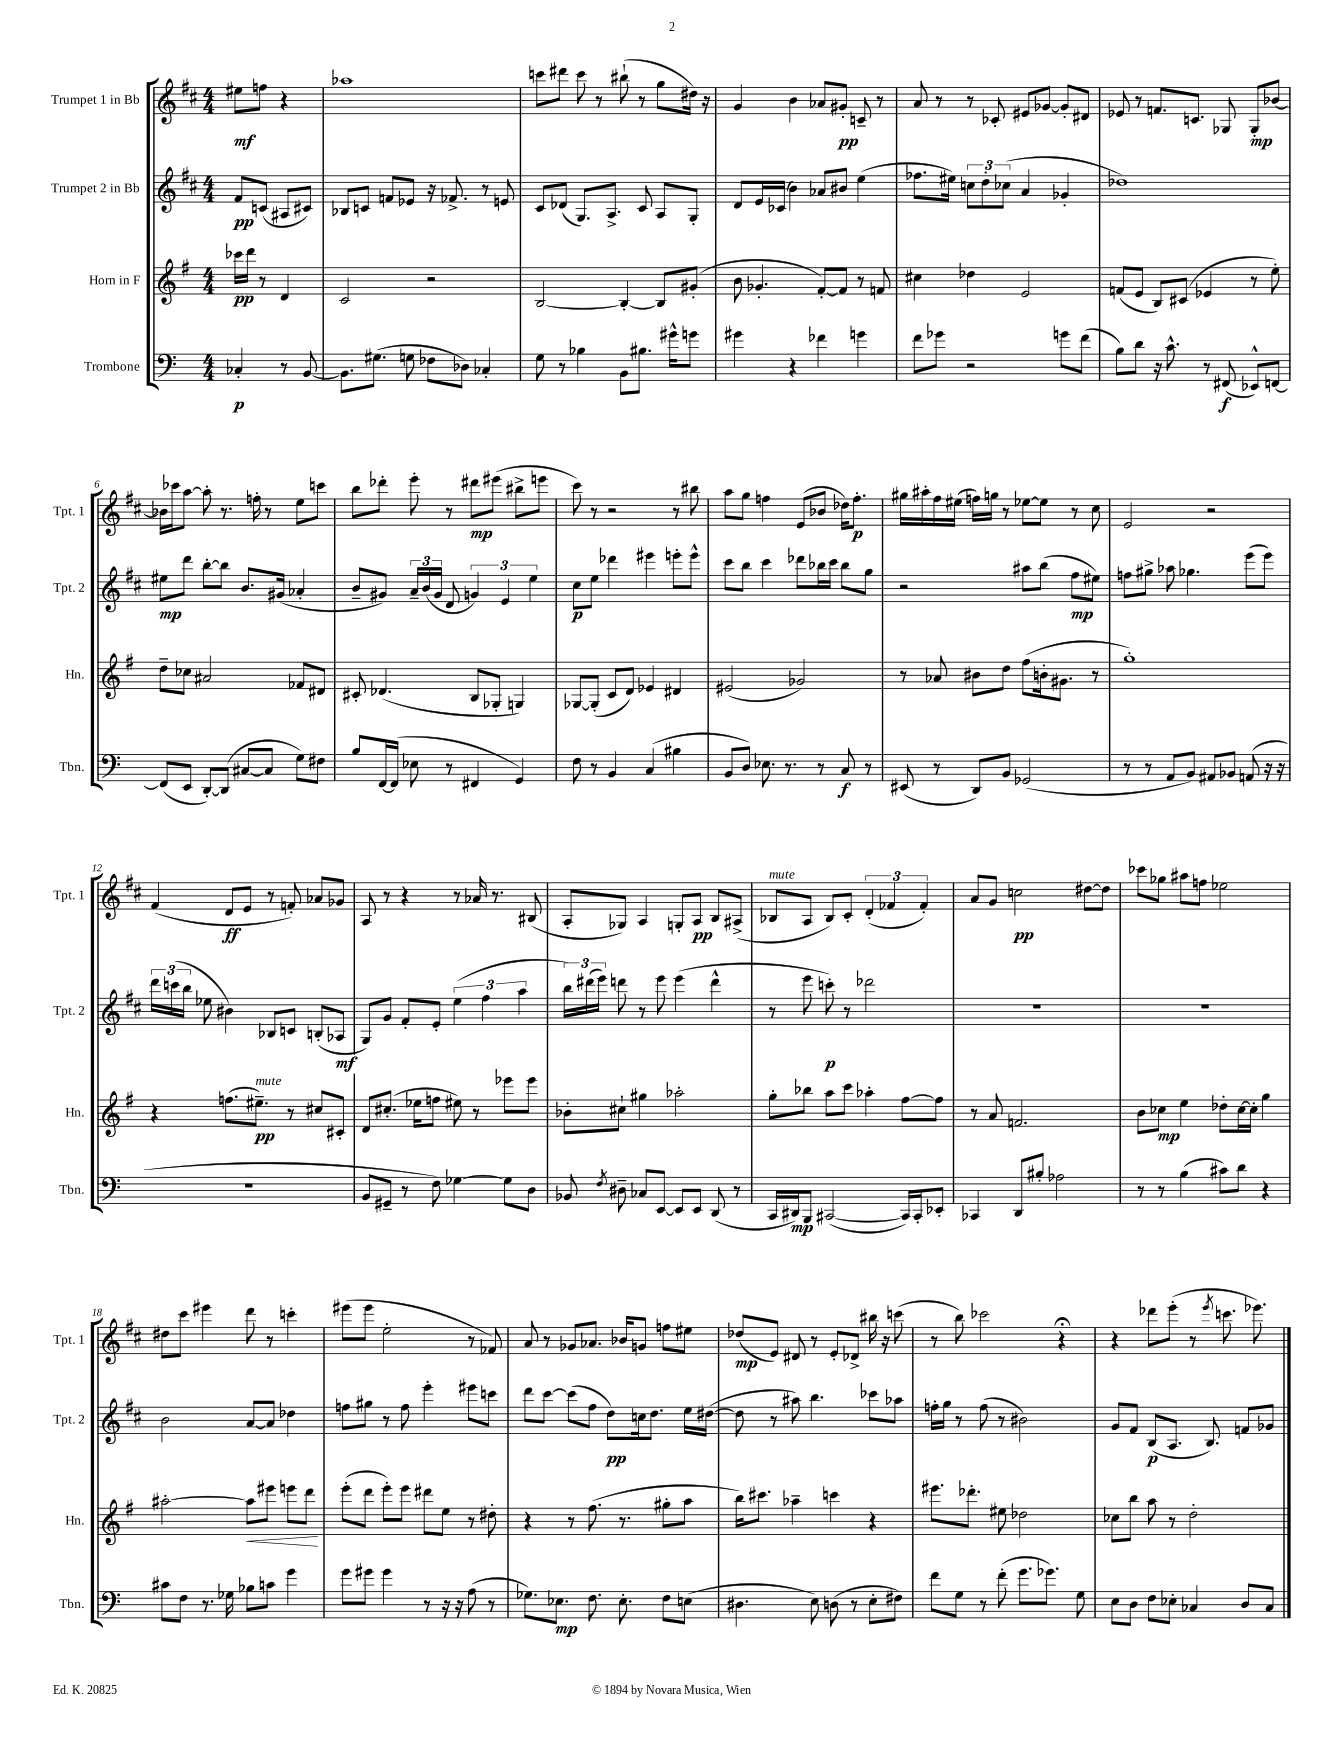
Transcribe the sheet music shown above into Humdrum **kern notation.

**kern	**kern	**kern	**kern
*staff4	*staff3	*staff2	*staff1
*clefF4	*clefG2	*clefG2	*clefG2
*k[]	*k[f#]	*k[f#c#]	*k[f#c#]
*M4/4	*M4/4	*M4/4	*M4/4
4C-'/	16ccc-\LL	8f#/L	8ee#\L
.	16ddd\JJ	.	.
.	8r	(8c/J	8ff\J
8r	4d/	8A#/L	4r
[8BB/	.	8c#/J)	.
=	=	=	=
8.BB\]L	2c/	8B-/L	1aa-
.	.	8c/J	.
(8.G#\J	.	.	.
.	.	8f/L	.
8G\	.	8e-/J	.
8F-\L	2r	16r	.
.	.	8.f-^/	.
8D-\J)	.	.	.
4C-'/	.	8r	.
.	.	8e/	.
=	=	=	=
8G\	[2B/	8c#/L	8ccc\L
8r	.	(8d-/J	8ddd#\J
4B-\	.	8.G/L)	8ccc\
.	.	.	8r
.	.	8.A^/J	.
8BB\L	4B'/_	.	(8bb#`\
8.B#\J	.	8c#/	8r
.	8B/]L	8A/L	8gg\L
16g#^^\LK	.	.	.
8g\J	(8g#'/J	8G'/J	16dd#\Jk)
.	.	.	16r
=	=	=	=
4g#\	8b\	8d/L	4g/
.	4.g-'/	16e/L	.
.	.	(16c-/JJ	.
4r	.	4b\)	4b\
4f-\	[8f#'/L)	8a-/L	8a-/L
.	8f#/]J	8b#/J	8g#'/J
4g\	8r	(4ee\	8c~/
.	8f/	.	8r
=	=	=	=
8f\L	4cc#\	8.ff-\L	8a/
8g-\J	.	.	8r
.	.	16ee#\Jk)	.
2r	4dd-\	12cc\L	8r
.	.	12dd'\	.
.	.	.	8c-'/
.	.	(12cc-\J	.
.	2e/	4a/	8e#/L
.	.	.	[8g-/J
8g\L	.	4g-'/	8g-'/]L
(8f\J	.	.	8d#/J
=	=	=	=
8B\L)	(8f/L	1dd-)	8e-/
8d\J	8e/J	.	8r
16r	8B/L)	.	8.f/L
8.c^^\	.	.	.
.	(8c#/J	.	.
.	.	.	8.c/J
8r	4e-/	.	.
(8FF#/	.	.	8G-/
8EE-^^/L)	8r	.	8G-'/L
[8FF/J	8ee'\)	.	[8b-/J
=	=	=	=
(8FF/]L	8dd~\L	8ee#\L	16b-\]LL
.	.	.	16ccc-\J
8EE/J	8cc-\J	8ddd\J	[8aa\J
[8DD'/L)	2a#/	[8bb'\L	8aa'\]
(8DD/]J	.	8bb\]J	8.r
[8C#/L	.	8.b/L	.
.	.	.	16ff'\
8C#/]J	.	.	8r
.	.	(16g#/Jk	.
8G\L)	8f-/L	4a-'/	8ee\L
8F#\J	8d#/J	.	8ccc\J
=	=	=	=
8B/L	8c#'/	8b~/L	8bb\L
[16FF/L	(4.d-/	8g#/J)	8ddd-'\J
(16FF/]JJ	.	.	.
8E-\	.	24a~/LL	8eee'\
.	.	(24b/	.
.	.	24g#/JJ	.
8r	.	8d/	8r
4FF#/	8B/L	6g/)	8ddd#\L
.	8G-'/J	.	(8eee#\J
.	.	6e/	.
4GG/)	4G/)	.	8bb#^\L
.	.	6ee\	.
.	.	.	8eee\J
=	=	=	=
8F\	[8G-/L	8cc#\L	8ccc#\)
8r	(8G-'/]J	8ee\J	8r
4BB/	8c/L	4ddd-\	2r
.	8d/J)	.	.
(4C/	4e-/	4eee#\	.
4B#\	4d#/	8eee'\L	8r
.	.	8eee^^\J	8bb#\
=	=	=	=
8BB/L	(2e#/	8ccc#\L	8aa\L
8D/J)	.	8bb\J	8gg\J
8.E-\	.	4ccc#\	4ff\
8.r	.	.	.
.	2g-/)	8ddd-\L	(8e/L
8r	.	16bb-\L	8b-/J
.	.	16ccc#\JJ	.
8C/	.	8bb-\L	16dd-\LK)
.	.	.	8.ff'\J
8r	.	8gg\J	.
=	=	=	=
(8EE#/	8r	2r	16gg#\LL
.	.	.	16aa#'\
8r	8a-/	.	16ff#\
.	.	.	(16ee#\JJ
8DD/L)	8b#\L	.	16ff\LL)
.	.	.	16gg\JJ
8BB/J	8dd\J	.	8r
(2GG-/	(8ff#\L	8aa#\L	[8ee-\L
.	16b'\k	(8bb\J	8ee-\]J
.	8.g#\J	.	.
.	.	8ff#\L	8r
.	8r	8ee#\J)	8cc#\
=	=	=	=
8r	1gg')	8ff\L	2e/
8r	.	8gg#^\J	.
8AA/L	.	8aa-\	.
8BB/J)	.	4.gg-\	.
8AA#/L	.	.	2r
8BB-/J	.	.	.
(8AA/	.	(8eee\L	.
16r	.	8eee\J)	.
16r	.	.	.
=	=	=	=
1r	4r	24ddd\LL	(4f#/
.	.	(24ccc\	.
.	.	24bb\JJ	.
.	.	8ee-\	.
.	(8.ff\L	4b#\)	8d/L
.	.	.	8e/J
.	8.ee#~\J)	.	.
.	.	8B-/L	8r
.	8r	8c/J	8f'/)
.	8cc#/L	(8B'/L	8a-/L
.	8c#'/J	8A-/J	8g-/J
=	=	=	=
8BB/L	8d/L	8G/L)	8A/
8GG#~/J	(8.cc#'/J	8g/J	8r
8r	.	8f#'/L	4r
.	16ee-\LK	.	.
8F\)	8ff\J	8e'/J	.
[4G-\	8ee#\)	(6ee\	8r
.	8r	.	16a-/
.	.	6ff#\	.
.	.	.	8.r
8G-\]L	8eee-\L	.	.
.	.	6aa\	.
8D\J	8eee-\J	.	(8B#/
=	=	=	=
8BB-/	8b-'\L	24bb\LL)	8A'/L
.	.	(24ddd#\	.
.	.	24eee\JJ)	.
8qF/	.	.	.
8D#~\	8cc#`\J	8ddd\	8G-/J)
8C-/L	4gg#\	8r	4A/
[8EE/J	.	8eee\	.
8EE/]L	2aa-'\	(4eee\	8G'/L
8EE/J	.	.	8A/J
(8DD/	.	4ddd^^\	8B/L
8r	.	.	(8A#^/J
=	=	=	=
16CC/LL	8gg'\L	8r	8B-/L
16DD#/J)	.	.	.
8BBB/J	8bb-\J	8eee\	8A/J
([2CC#/	8aa\L	8ccc'\)	8B-/L)
.	8ccc\J	8r	8c#'/J
.	4aa-'\	2ddd-\	(6d'/
.	.	.	6f-/
16CC#/]LL)	[8ff#\L	.	.
16CC#'/J	.	.	.
.	.	.	6f-'/)
8EE-'/J	8ff#\]J	.	.
=	=	=	=
4CC-/	8r	1r	8a/L
.	8a/	.	8g/J
8DD/L	2.f/	.	2cc\
8B#'/J	.	.	.
2A-\	.	.	.
.	.	.	[8dd#\L
.	.	.	8dd#\]J
=	=	=	=
8r	8b\L	1r	8ccc-\L
8r	8cc-\J	.	8gg-\J
(4B\	4ee\	.	8aa#\L
.	.	.	8ff\J
8c#\L)	8dd-'\L	.	2ee-\
8d\J	[16cc-\L	.	.
.	16cc-'\]JJ	.	.
4r	4gg\	.	.
=	=	=	=
8c#\L	[2aa#'\	2b\	8dd#\L
8F\J	.	.	8ccc#\J
8.r	.	.	4eee#\
16G-\	.	.	.
8B-\L	8aa#\]L	[8a/L	8ddd\
8c\J	8eee#\J	8a/]J	8r
4g\	8eee\L	4dd-\	4ccc'\
.	8ddd\J	.	.
=	=	=	=
8g\L	(8eee'\L	8ff\L	(8eee#\L
8g#\J	8ddd\J	8gg#\J	8eee#\J
4g#\	8eee'\L)	8r	2ee'\
.	8eee\J	8ff\	.
8r	8ddd#\L	4eee'\	.
16r	8ee\J	.	.
16r	.	.	.
(8A\	8r	8eee#\L	8r
8r	8dd#'\	8ccc\J	8f-/)
=	=	=	=
8.G-\L)	4r	8ddd\L	8a/
.	.	[8ccc#\J	8r
8.E-\J	.	.	.
.	8r	(8ccc#\]L	8g-/L
8.F\	(8.ff#\	8ff#\J	8.a-/J
.	.	8dd\L)	.
8.E-'\	8.r	.	16b-/LK
.	.	16cc\k	8g/J
.	.	8.dd\J	.
8F\L	8gg#'\L	.	8ff\L
(8E\J	8aa\J	16ee\LL	8ee#\J
.	.	([16dd#\JJ	.
=	=	=	=
4.D#\	16bb\LK)	8dd#\]	(8dd-/L
.	8.ccc#\J	.	.
.	.	8r	8e/J)
.	4aa-~\	8aa#\)	8d#/
8E\)	.	4.bb\	8r
(8D\	4ccc\	.	8e'/L
8r	.	.	8d-^/J
8E'\L	4r	8ccc-\L	16bb#\
.	.	.	16r
8F#\J)	.	8aa-\J	(8ccc\
=	=	=	=
8f\L	8.eee#\L	16ff'\LL	8r
.	.	16gg\JJ	.
8G\J	.	8r	8bb\)
.	8.ddd-'\J	.	.
8r	.	(8ff\	2ccc-\
(8f'\	8ee#\	8r	.
8.g\L	2dd-\	2b#\)	.
8.g-\J)	.	.	.
.	.	.	4r;
8G\	.	.	.
=	=	=	=
8E\L	8cc-\L	8g/L	4r
8D\J	8bb\J	8f#/J	.
8F\L	8aa\	(8B/L	8ddd-\L
8E-'\J	8r	8.A/J	(8eee'\J
4C-/	2dd'\	.	8r
.	.	8.B/)	.
.	.	.	8qeee/
.	.	.	8.ccc\
8D/L	.	8f/L	.
.	.	.	8.eee-\)
8C-/J	.	8g-/J	.
==	==	==	==
*-	*-	*-	*-
